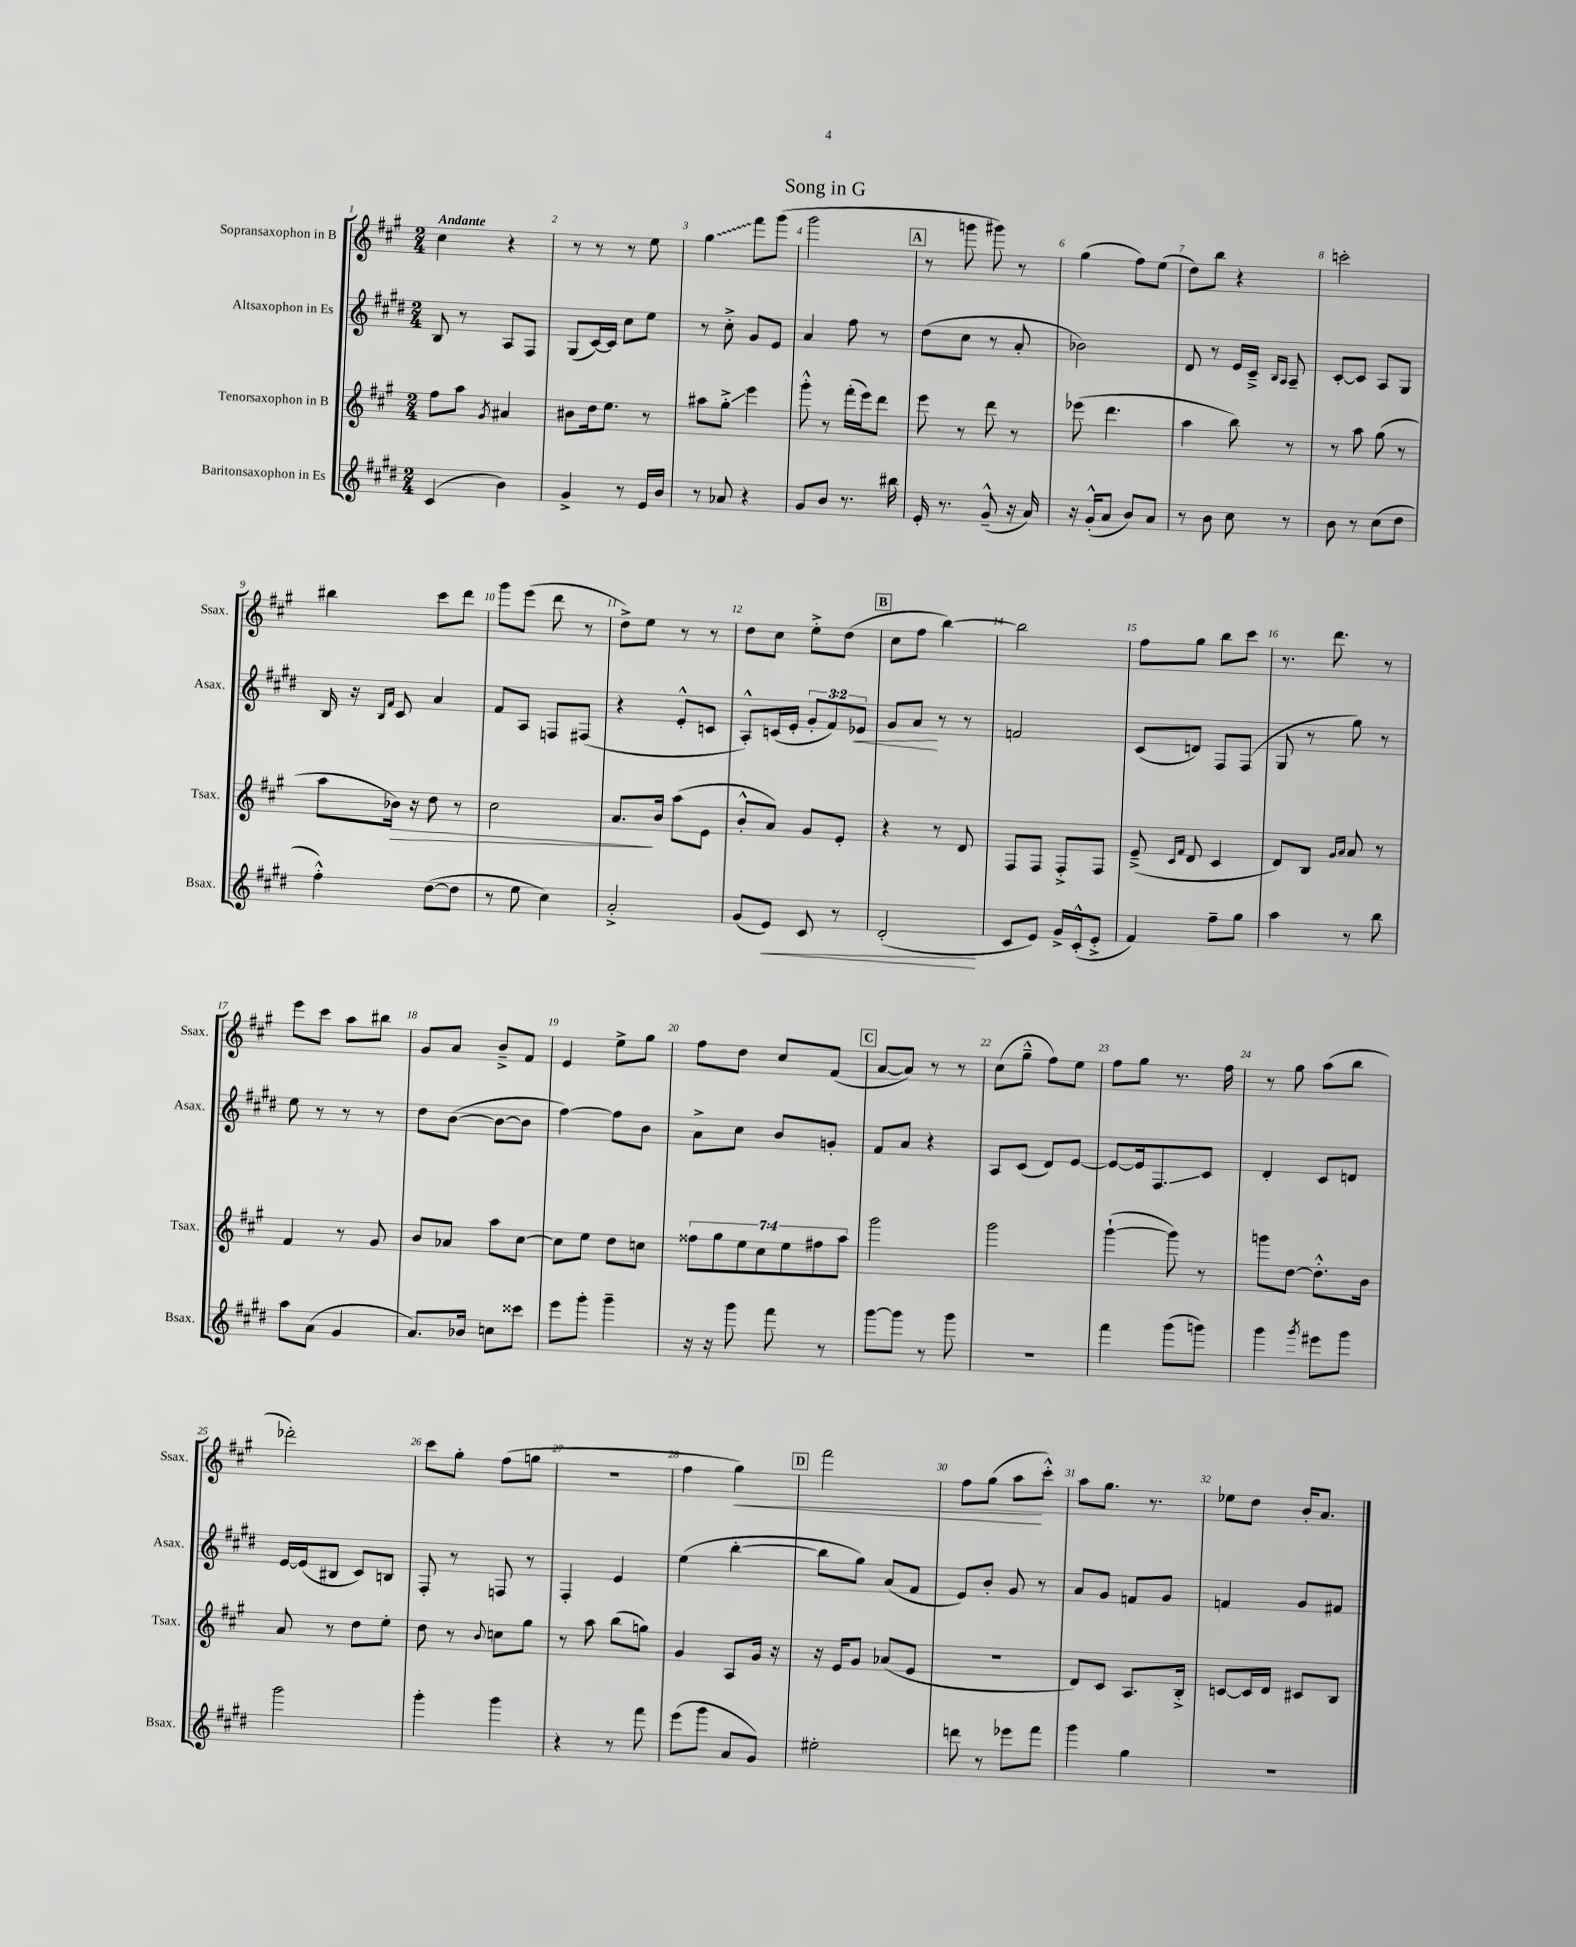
\header { title = "Song in G" }
<<
\new StaffGroup <<
\new Staff = "s0" \with { instrumentName = "Sopransaxophon in B" shortInstrumentName = "Ssax." } {
    \clef treble \key a \major \numericTimeSignature \time 2/4 \tempo "Andante"
    cis''4 r4 |
    r8 r8 r8 e''8 |
    \once \override Glissando.style = #'zigzag gis''4\glissando fis'''8 gis'''8( |
    gis'''2 |
    \mark \markup { \box "A" } r8 g'''8 gis'''8) r8 |
    gis''4( fis''8) e''8( |
    d''8) b''8 r4 |
    c'''2-. |
    bis''4 cis'''8 d'''8 |
    gis'''8 e'''8( d'''8 r8 |
    d''8->) e''8 r8 r8 |
    d''8 cis''8 e''8-.-> d''8( |
    \mark \markup { \box "B" } cis''8 fis''8 b''4~) |
    b''2 |
    fis''8 gis''8 b''8 cis'''8 |
    r8. d'''8. r8 |
    e'''8 cis'''8 a''8 bis''8 |
    gis'8 a'8 b'8---> fis'8 |
    e'4 e''8-> gis''8 |
    fis''8 d''8 cis''8 fis'8( |
    \mark \markup { \box "C" } a'8~ a'8) r8 r8 |
    cis''8( gis''8---^ fis''8) e''8 |
    fis''8 gis''8 r8. fis''16 |
    r8 gis''8 a''8( b''8 |
    des'''2-.) |
    cis'''8 gis''8-. fis''8( g''8 |
    R2 |
    fis''4 gis''4\<) |
    \mark \markup { \box "D" } fis'''2 |
    fis''8 gis''8( a''8\! cis'''8-.-^) |
    a''8 gis''8. r8. |
    ees''8 d''8 b'16-. a'8. \bar "|." |
}
\new Staff = "s1" \with { instrumentName = "Altsaxophon in Es" shortInstrumentName = "Asax." } {
    \clef treble \key e \major \numericTimeSignature \time 2/4 \override Staff.TupletNumber.text = #tuplet-number::calc-fraction-text
    b8 r8 a8 fis8 |
    gis8( cis'16~) cis'16 cis''8 e''8 |
    r8 cis''8-.-> gis'8 e'8 |
    a'4 fis''8 r8 |
    \mark \markup { \box "A" } dis''8( cis''8 r8 a'8-. |
    bes'2) |
    dis'8 r8 e'16 cis'16---> \grace { b16 a16 } a8-- |
    cis'8~-. cis'8 a8 gis8 |
    b16 r16 \grace { b16 fis'16 } cis'8 a'4 |
    fis'8 a8 f8 fis8( |
    r4 e'8-.-^ c'8 |
    a8-.-^) c'16( e'16-. \tuplet 3/2 { gis'8-. fis'8) ees'8\< } |
    \mark \markup { \box "B" } gis'8 a'8\! r8 r8 |
    f'2 |
    cis'8( d'8) fis8 fis8( |
    gis8 r8 gis''8) r8 |
    e''8 r8 r8 r8 |
    dis''8 b'8~( b'8~ b'8 |
    fis''4~) fis''8 b'8 |
    a'8-> cis''8 b'8 g'8-. |
    \mark \markup { \box "C" } fis'8 a'8 r4 |
    a8 cis'8( dis'8) e'8~ |
    e'8~ e'16 fis8.\glissando cis'8 |
    dis'4-. cis'8 d'8 |
    e'16~ e'16( bis8 cis'8) b8 |
    fis8-. r8 f8 r8 |
    fis4-. e'4 |
    e''4( b''4~-. |
    \mark \markup { \box "D" } b''8 gis''8) a'8( fis'8 |
    e'8) b'8-. gis'8 r8 |
    a'8 gis'8 f'8 gis'8 |
    f'4 gis'8 fis'8 \bar "|." |
}
\new Staff = "s2" \with { instrumentName = "Tenorsaxophon in B" shortInstrumentName = "Tsax." } {
    \clef treble \key a \major \numericTimeSignature \time 2/4 \override Staff.TupletNumber.text = #tuplet-number::calc-fraction-text
    fis''8 a''8 \acciaccatura { gis'8 } ais'4 |
    bis'8 d''16 e''8. r8 |
    ais''8 gis''8-.->\glissando e'''4 |
    gis'''8-.-^ r8 fis'''16-.( e'''16) d'''8 |
    \mark \markup { \box "A" } e'''8 r8 d'''8 r8 |
    ees'''8( d'''4. |
    a''4 b''8) r8 |
    r8 a''8 gis''8( r8 |
    a''8 bes'16\>) r16 d''8 r8 |
    cis''2 |
    a'8.\! b'16 a''8( e'8 |
    b'8-.-^ a'8) gis'8 e'8-. |
    \mark \markup { \box "B" } r4 r8 d'8 |
    fis8 fis8 fis8-.-> fis8 |
    e'8--->( \grace { cis'16 fis'16 } d'8 cis'4 |
    d'8) b8 \grace { gis'16 a'16 } a'8 r8 |
    fis'4 r8 gis'8 |
    b'8 aes'8 a''8 cis''8~ |
    cis''8 e''8 d''8 c''8 |
    \tuplet 7/4 { fisis''8 gis''8 e''8 cis''8 e''8 fis''8 a''8 } |
    \mark \markup { \box "C" } gis'''2 |
    gis'''2 |
    gis'''4~-!( gis'''8) r8 |
    g'''8 d''8~ d''8.-.-^ b'16 |
    a'8 r8 d''8 e''8-. |
    d''8 r8 \appoggiatura { b'8 } c''8 gis''8 |
    r8 a''8 b''8( g''8) |
    gis'4 a8 gis'16 r16 |
    \mark \markup { \box "D" } r16 e'16 gis'8 aes'8( e'8 |
    r2 |
    d'8) cis'8 a8. b16-.-> |
    c'8~ c'16 d'16 cis'8 b8 \bar "|." |
}
\new Staff = "s3" \with { instrumentName = "Baritonsaxophon in Es" shortInstrumentName = "Bsax." } {
    \clef treble \key e \major \numericTimeSignature \time 2/4
    cis'4( b'4) |
    gis'4-> r8 e'16 b'16 |
    r8 aes'8 r4 |
    gis'8 b'8 r8. bis''16 |
    \mark \markup { \box "A" } e'16-. r8. gis'8---^( r16 a'16) |
    r16 gis'16-.-^( a'8 b'8) a'8 |
    r8 b'8 cis''8 r8 |
    b'8 r8 cis''8( dis''8 |
    fis''4-.-^) dis''8~( dis''8 |
    r8 e''8 cis''4) |
    a'2-.-> |
    gis'8( e'8\<) cis'8 r8 |
    \mark \markup { \box "B" } dis'2-.\!( |
    cis'8 e'8) gis'16-> cis'16-.-^( e'8-.-> |
    fis'4) fis''8-- gis''8 |
    a''4 r8 b''8 |
    a''8 a'8( gis'4 |
    a'8.) bes'16 c''8 cisis'''8 |
    e'''8 gis'''8-. gis'''4-- |
    r16 r16 gis'''8 fis'''8 r8 |
    \mark \markup { \box "C" } gis'''8~ gis'''8 r8 gis'''8 |
    R2 |
    fis'''4 gis'''8( g'''8) |
    gis'''4 \acciaccatura { gis'''8 } eis'''8 gis'''8 |
    gis'''2 |
    gis'''4-. gis'''4 |
    r4 r8 fis'''8 |
    e'''8( gis'''8 a'8 gis'8) |
    \mark \markup { \box "D" } eis''2-. |
    d'''8 r8 ees'''8 fis'''8 |
    gis'''4 gis''4 |
    r2 \bar "|." |
}
>>
>>
\layout { \context { \Score \override BarNumber.break-visibility = ##(#f #t #t) barNumberVisibility = #all-bar-numbers-visible } }
